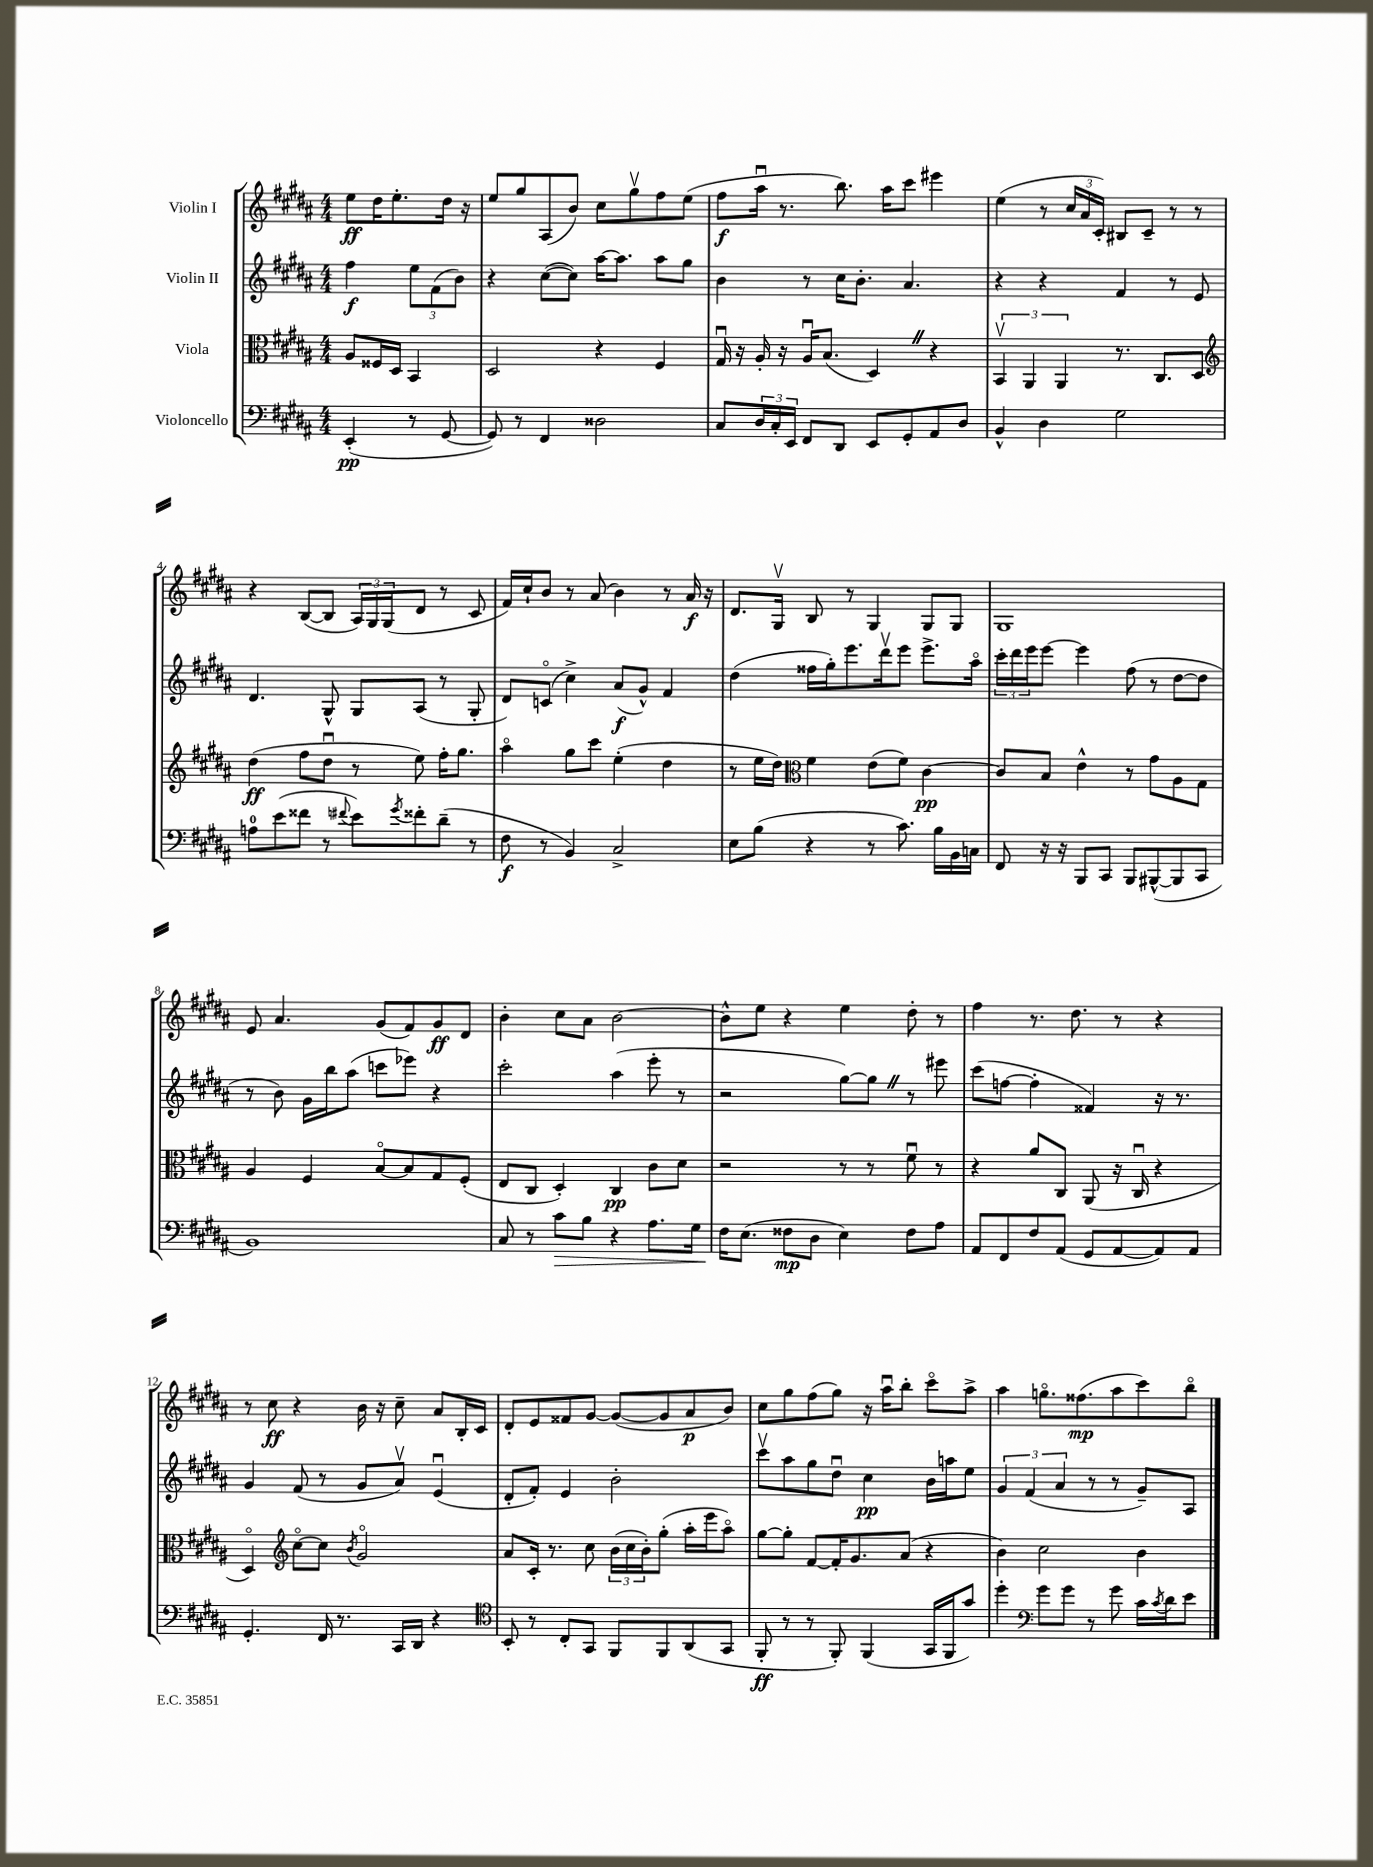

**kern	**kern	**kern	**kern
*staff4	*staff3	*staff2	*staff1
*clefF4	*clefC3	*clefG2	*clefG2
*k[f#c#g#d#a#]	*k[f#c#g#d#a#]	*k[f#c#g#d#a#]	*k[f#c#g#d#a#]
*M4/4	*M4/4	*M4/4	*M4/4
(4EE'/	8A#/L	4ff#\	8ee\L
.	16F##/L	.	16dd#\K
.	16D#/JJ	.	8.ee'\
8r	4BB/	12ee\L	.
.	.	(12f#\	.
[8GG#/	.	.	16dd#\Jk
.	.	12b\J)	.
.	.	.	16r
=	=	=	=
8GG#/])	2D#/	4r	8ee/L
8r	.	.	8gg#/
4FF#/	.	([8cc#\L	(8A#/
.	.	8cc#\]J)	8b/J)
2D##\	4r	[16aa#\LK	8cc#\L
.	.	8.aa#\]J	.
.	.	.	8gg#v\
.	4F#/	8aa#\L	8ff#\
.	.	8gg#\J	(8ee\J
=	=	=	=
8C#/L	16G#u/	4b\	8ff#\L
.	16r	.	.
24D#/L	16A#'/	.	16aa#u\Jk
24C#'/	.	.	.
.	16r	.	8.r
24EE/JJ	.	.	.
8FF#/L	16A#u/LK	8r	.
.	(8.B/J	.	.
8DD#/J	.	16cc#\LK	8.bb\)
.	.	8.b'\J	.
8EE/L	4D#/)	.	.
.	.	.	16aa#\LK
8GG#'/	.	4.a#/	8ccc#\J
8AA#/	4r	.	4eee#\
8D#/J	.	.	.
=	=	=	=
4BB^^/	6BBv/	4r	(4ee\
.	6AA#/	.	.
4D#\	.	4r	8r
.	6AA#/	.	.
.	.	.	24cc#/LL
.	.	.	24a#/
.	.	.	24c#'/JJ)
2G#\	8.r	4f#/	8B#/L
.	.	.	8c#~/J
.	8.C#/L	.	.
.	.	8r	8r
.	8D#/J	8e/	8r
=	=	=	=
*	*clefG2	*	*
8A\L	(4dd#\	4.d#/	4r
(8e\	.	.	.
8f##\J	8ff#\L	.	([8B/L
8r	8dd#u\J	8G#^^/	8B/]J
8qqf#/	.	.	.
8e\L)	8r	8G#/L	24A#/LL)
.	.	.	24G#/
.	.	.	(24G#/J
8qg#/	.	.	.
8f##'\	8ee\)	(8A#/J	8d#/J
(8d#~\J	16ff#'\LK	8r	8r
.	8.gg#\J	.	.
8r	.	8G#'/	8c#/
=	=	=	=
8F#\	4aa#o\	8d#/L)	16f#/LL)
.	.	.	16cc#`/J
8r	.	(8co/J	8b/J
4BB/)	8gg#\L	4cc#^\)	8r
.	8ccc#\J	.	(8a#/
2C#^/	(4ee'\	(8a#/L	4b\)
.	.	8g#^^/J)	.
.	4dd#\	4f#/	8r
.	.	.	16a#/
.	.	.	16r
=	=	=	=
8E\L	8r	(4dd#\	8.d#/L
(8B\J	16ee\LL	.	.
.	16dd#\JJ)	.	16G#v/Jk
*	*clefC3	*	*
4r	4f#\	16ff##\LL	8B/
.	.	16gg#'\J)	.
.	.	8.eee\	8r
8r	(8e\L	.	4G#/
.	.	16ddd#v\k	.
8.c#\)	8f#\J)	8eee\J	.
.	[4c#\	8.eee^\L	8G#/L
16B\LL	.	.	.
16BB\	.	.	8G#/J
16C\JJ	.	16aa#o\Jk	.
=	=	=	=
8FF#/	8c#/]L	24ccc#'\LL	1G#
.	.	24ddd#\	.
.	.	24eee\J	.
16r	8B/J	[8eee\J	.
16r	.	.	.
8BBB/L	4e^^\	4eee\]	.
8CC#/J	.	.	.
8BBB/L	8r	(8ff#\	.
([8BBB#^^/	8g#\L	8r	.
8BBB#/]	8A#\	[8dd#\L	.
8CC#/J	8G#\J	8dd#\]J	.
=	=	=	=
1BB)	4A#/	8r	8e/
.	.	8b\)	4.a#/
.	4F#/	16g#\LL	.
.	.	16bb\J	.
.	.	(8aa#\J	.
.	[8Bo/L	8ccc\L	(8g#/L
.	8B/]	8eee-\J)	8f#/)
.	8G#/	4r	8g#/
.	(8F#'/J	.	8d#/J
=	=	=	=
8C#/	8E/L	2ccc#'\	4b'\
8r	8C#/J	.	.
8c#\L	4D#'/)	.	8cc#\L
8B\J	.	.	8a#\J
4r	4C#/	(4aa#\	[2b\
8.A#\L	8c#\L	8eee'\	.
.	8d#\J	8r	.
16G#\Jk	.	.	.
=	=	=	=
16F#\LK	2r	2r	8b^^\]L
(8.E\J	.	.	.
.	.	.	8ee\J
8F##\L	.	.	4r
8D#\J	.	.	.
4E\)	8r	[8gg#\L)	4ee\
.	8r	8gg#\]J	.
8F##\L	8f#u\	8r	8dd#'\
8A#\J	8r	8eee#\	8r
=	=	=	=
8AA#/L	4r	(8ccc#\L	4ff#\
8FF#/	.	[8ff\J	.
8F#/	8a#/L	4ff'\]	8.r
(8AA#/J	8C#/J	.	.
.	.	.	8.dd#\
8GG#/L	(8AA#/	4f##/)	.
[8AA#/	16r	.	8r
.	16C#u/	.	.
8AA#/])	4r	16r	4r
.	.	8.r	.
8AA#/J	.	.	.
=	=	=	=
4.GG#'/	4D#o/)	4g#/	8r
.	.	.	8cc#\
*	*clefG2	*	*
.	[8cc#o\L	(8f#/	4r
16FF#/	8cc#\]J	8r	.
8.r	.	.	.
.	8qb/	.	.
.	2g#o/	8g#/L	16b\
.	.	.	16r
16CC#/LL	.	8a#v/J)	8cc#~\
16DD#/JJ	.	.	.
4r	.	(4eu/	8a#/L
.	.	.	16B'/L
.	.	.	16c#/JJ
=	=	=	=
*clefC4	*	*	*
8BB'/	8a#/L	8d#'/L	8d#'/L
8r	16c#'/Jk	8f#'/J)	8e/
.	8.r	.	.
8C#'/L	.	4e/	8f##/
8GG#/J	8cc#\	.	[8g#/J
8FF#/L	(24b\LL	2b'\	(8g#/_L
.	24cc#\	.	.
.	24b'\J)	.	.
8FF#/	(8gg#'\J	.	8g#/]
(8AA#/	16aa#'\LL	.	8a#/
.	16eee\J	.	.
8GG#/J	8aa#o\J)	.	8b/J)
=	=	=	=
8FF#'/	[8gg#\L	8ccc#v\L	8cc#\L
8r	8gg#'\]J	8aa#\	8gg#\
8r	[8f#/L	8gg#\	(8ff#\
8FF#'/)	16f#'/]K	8dd#u\J	8gg#\J)
.	8.g#/	.	.
(4FF#/	.	4cc#\	16r
.	.	.	16aa#u\LK
.	(8a#/J	.	8bb'\J
16GG#/LL	4r	16b\LL	8ccc#o\L
16FF#/J	.	16aa\J	.
8g#/J)	.	8ee\J	8aa#^\J
=	=	=	=
4dd#'\	4b\)	6g#/	4aa#\
.	.	(6f#/	.
*clefF4	*	*	*
8g#\L	2cc#\	.	8.ggo\L
.	.	6a#/	.
8g#\J	.	.	.
.	.	.	(8.ff##\
8r	.	8r	.
8g#\	.	8r	8aa#\
16c#\LL	4b\	8g#~/L)	8ccc#\)
8qc#/	.	.	.
16d#\J	.	.	.
8e\J	.	8A#/J	8bbo\J
==	==	==	==
*-	*-	*-	*-
